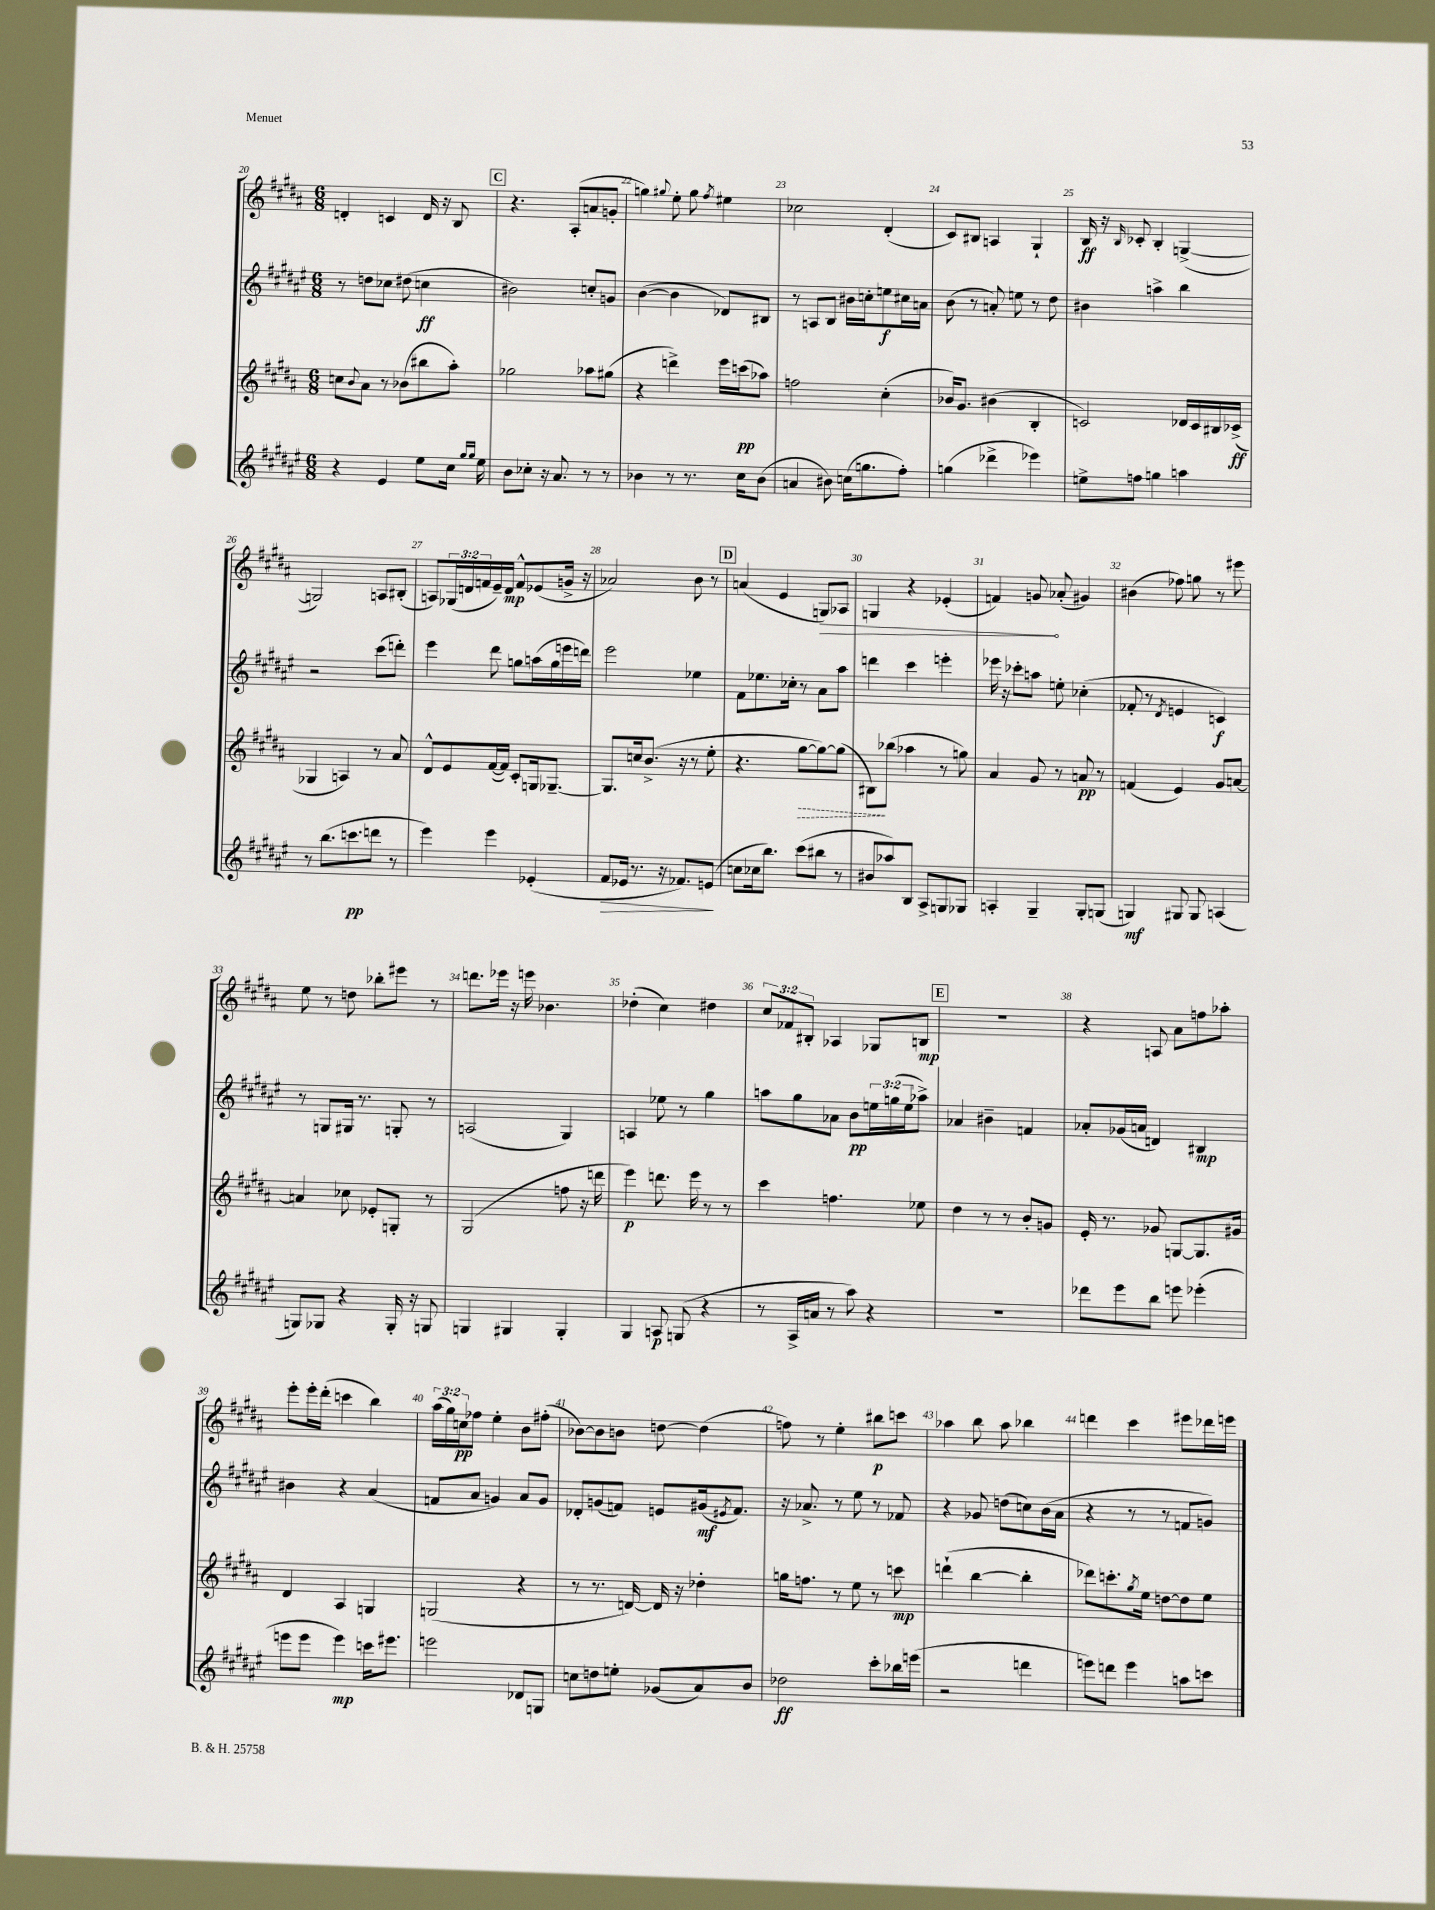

**kern	**dynam	**kern	**dynam	**kern	**dynam	**kern	**dynam
*part4	*part4	*part3	*part3	*part2	*part2	*part1	*part1
*staff4	*staff4	*staff3	*staff3	*staff2	*staff2	*staff1	*staff1
*clefG2	*	*clefG2	*	*clefG2	*	*clefG2	*
*k[f#c#g#d#a#e#]	*	*k[f#c#g#d#a#]	*	*k[f#c#g#d#a#e#]	*	*k[f#c#g#d#a#]	*
*M6/8	*	*M6/8	*	*M6/8	*	*M6/8	*
=20	=20	=20	=20	=20	=20	=20	=20
4r	.	8ccn\L	.	8r	.	4dn'/	.
.	.	8qqb/	.	.	.	.	.
.	.	8a#\J	.	8ddn\L	.	.	.
4e#/	.	8r	.	8cc-X\J	.	4cn/	.
.	.	(8b-X\L	.	(8dd#X\	.	.	.
8ee#\L	.	8bb#X\	.	4ccn\	ff	16d/	.
.	.	.	.	.	.	16r	.
16cc#\Jk	.	8aa#'\J)	.	.	.	8B/	.
16qqgg#/LL	.	.	.	.	.	.	.
16qqgg#/JJ	.	.	.	.	.	.	.
16ee#\	.	.	.	.	.	.	.
!!LO:REH:place=s1:t=C
=21	=21	=21	=21	=21	=21	=21	=21
8b\L	.	2gg-X\	.	2b#X\)	.	4.r	.
8cc-X'\J	.	.	.	.	.	.	.
16r	.	.	.	.	.	.	.
8.a#/	.	.	.	.	.	.	.
.	.	.	.	.	.	(8A#'/L	.
8r	.	8aa-X\L	.	8ccn'/L	.	8an/	.
8r	.	(8gg#X\J	.	8gn/J	.	8gn'/J	.
=22	=22	=22	=22	=22	=22	=22	=22
4b-X\	.	4r	.	([4b\	.	4ggn\)	.
.	.	.	.	.	.	8qqgg#X/	.
8r	.	4dddn^\)	.	4b\]	.	8ee'\	.
8.r	.	.	.	.	.	8gg#\	.
.	.	.	.	.	.	8qff#/	.
.	.	16eee\LL	.	8d-X/L)	.	4ee#X\	.
16cc#\KL	.	(16cccn\J	pp	.	.	.	.
(8b-\J	.	8aa-X\J)	.	8B#X/J	.	.	.
=23	=23	=23	=23	=23	=23	=23	=23
4an/	.	2ffn\	.	8r	.	2cc-X\	.
.	.	.	.	8An/L	.	.	.
8b#X\)	.	.	.	8B/J	.	.	.
(16ccn\KL	.	.	.	16b#X\LL	.	.	.
8.ggn\	.	.	.	16ccn'\J	.	.	.
.	.	(4cc#'\	.	8een\	f	(4d#'/	.
8ff#'\J)	.	.	.	16cc#X\L	.	.	.
.	.	.	.	16an\JJ	.	.	.
=24	=24	=24	=24	=24	=24	=24	=24
(4ggn\	.	16b-X/KL)	.	(8b\	.	8c#/L)	.
.	.	8.g#/J	.	.	.	.	.
.	.	.	.	8r	.	8B#X/J	.
4ddd-X^\	.	(4b#X\	.	8an'/)	.	4An/	.
.	.	.	.	8een\	.	.	.
4eee-X\)	.	4B'/	.	8r	.	4G#`/	.
.	.	.	.	8dd#\	.	.	.
=25	=25	=25	=25	=25	=25	=25	=25
8een^\L	.	2cn/)	.	4b#X\	.	16B/	ff
.	.	.	.	.	.	16r	.
.	.	.	.	.	.	16qqB/	.
8ffn\J	.	.	.	.	.	8c-X'/	.
4ggn\	.	.	.	4aan^\	.	4B'/	.
4aan\	.	16d-X/LL	.	4bb\	.	([4Gn^/	.
.	.	16c/	.	.	.	.	.
.	.	16B#X/	.	.	.	.	.
.	.	(16c-X^/JJ	ff	.	.	.	.
!!LO:LB:g=z
=26	=26	=26	=26	=26	=26	=26	=26
8r	.	4G-X/	.	2r	.	2Gn/])	.
(8.bb\L	.	.	.	.	.	.	.
.	.	4An/)	.	.	.	.	.
8.cccn\	pp	.	.	.	.	.	.
8dddn\J	.	8r	.	(8ccc#\L	.	8An/L	.
8r	.	8a#/	.	8dddn'\J)	.	(8B#X'/J	.
=27	=27	=27	=27	=27	=27	=27	=27
4eee#\)	.	8d#^^/L	.	4eee#\	.	8An/L)	.
.	.	8e/	.	.	.	(24G-X/L	.
.	.	.	.	.	.	24dn/	.
.	.	.	.	.	.	24fn/	.
4eee#\	.	([16f#/L	.	8ddd#\	.	16e~/)	.
.	.	16f#/JJ])	.	.	.	16d/JJ	mp
.	.	8c#'/L	.	8ggn\L	.	8f^^/L	.
(4e-X'/	.	16Gn/k	.	(16aan\L	.	(8e-X/	.
.	.	[8.G-X~/J	.	16gg\	.	.	.
.	.	.	.	16eeen\	.	16gn^/Jk	.
.	.	.	.	16dddn\JJ)	.	16r	.
=28	=28	=28	=28	=28	=28	=28	=28
!	!LO:HP:b	!	!	!	!	!	!
8f#/L	>	8.G-/L]	.	2eee#\	.	2a-X/)	.
16e-X/Jk	.	.	.	.	.	.	.
8.r	.	16ccn/k	.	.	.	.	.
.	.	(8.b^/J	.	.	.	.	.
16r	.	.	.	.	.	.	.
8.f-X/L)	.	16r	.	.	.	.	.
.	.	8r	.	4ee-X\	.	8b\	.
(8en/J	.	8ee'\	.	.	.	8r	.
.	]	.	.	.	.	.	.
!!LO:REH:place=s1:t=D
=29	=29	=29	=29	=29	=29	=29	=29
8ccn\L	.	4.r	.	8f#\L	.	(4an/	.
16cc-X\k	.	.	.	8.ee-X\	.	.	.
8.bb\J)	.	.	.	.	.	.	.
.	.	.	.	.	.	4e/	.
.	.	.	.	16cc-X'\Jk	.	.	.
!	!	!	!LO:HP:b	!	!	!	!
(8ccc#\L	.	[8gg#\L	>	8r	.	.	.
!	!	!	!	!	!	!	!LO:HP:b
8bb#X\J	.	8gg#\_)	.	8a#\L	.	8Gn/L)	>
8r	.	(8gg#\J]	.	8aa#\J	.	8A-X/J	.
=30	=30	=30	=30	=30	=30	=30	=30
8b#X/L	.	8B#X\L)	.	4dddn\	.	4Gn/	.
8aa-X/)	.	(8bb-X\J	]	.	.	.	.
8B/J	.	4aa-X\	.	4ccc#\	.	4r	.
8A#^/L	.	.	.	.	.	.	.
8Gn/	.	8r	.	4eeen'\	.	(4e-X'/	.
8G-X/J	.	8ggn\)	.	.	.	.	.
=31	=31	=31	=31	=31	=31	=31	=31
4An'/	.	4a#/	.	16eee-X\	.	4fn/)	.
.	.	.	.	16r	.	.	.
.	.	.	.	8ccc-X'\L	.	.	.
4G#~/	.	8g#/	.	8aan\J	.	8gn/	.
.	.	8r	.	8een'\	.	(8a-X'/	]
8G#'/L	.	8an/	pp	(4cc-X'\	.	4g#X/)	.
(8Gn/J	.	8r	.	.	.	.	.
=32	=32	=32	=32	=32	=32	=32	=32
4Gn/)	mf	(4fn/	.	8f-X'/	.	(4b#X\	.
.	.	.	.	8r	.	.	.
.	.	.	.	8qd#/	.	.	.
8G#X/	.	4e/)	.	4en/	.	8ff-X\)	.
8G#/	.	.	.	.	.	8ggn\	.
(4An/	.	8g#/L	.	4cn/)	f	8r	.
.	.	[8an/J	.	.	.	8eee#X\	.
!!LO:LB:g=z
=33	=33	=33	=33	=33	=33	=33	=33
8Gn/L)	.	4an/]	.	8r	.	8ee\	.
8G-X/J	.	.	.	8Gn/L	.	8r	.
4r	.	8cc-X\	.	16G#X/Jk	.	8ddn\	.
.	.	.	.	8.r	.	.	.
.	.	8e-X'/L	.	.	.	8bb-X'\L	.
16G-'/	.	8Gn'/J	.	8Gn'/	.	8eee#X\J	.
16r	.	.	.	.	.	.	.
8Gn/	.	8r	.	8r	.	8r	.
=34	=34	=34	=34	=34	=34	=34	=34
4Gn/	.	(2G#/	.	(2An/	.	8.dddn\L	.
.	.	.	.	.	.	16eee-X\Jk	.
4G#X/	.	.	.	.	.	16r	.
.	.	.	.	.	.	16eeen\	.
.	.	.	.	.	.	4.b-X\	.
4G#'/	.	8ffn\	.	4G#/)	.	.	.
.	.	16r	.	.	.	.	.
.	.	16dddn\	.	.	.	.	.
=35	=35	=35	=35	=35	=35	=35	=35
4G#/	.	4eee\)	p	4An/	.	(4dd-X'\	.
8An/	p	8.dddn\	.	8ee-X\	.	4cc#\)	.
(8Gn/	.	.	.	8r	.	.	.
.	.	16eee\	.	.	.	.	.
4r	.	8r	.	4gg#\	.	4dd#X\	.
.	.	8r	.	.	.	.	.
=36	=36	=36	=36	=36	=36	=36	=36
8r	.	4ccc#\	.	8aan\L	.	12cc#/L	.
.	.	.	.	.	.	12f-X/	.
16A#^/LL	.	.	.	8gg#\	.	.	.
.	.	.	.	.	.	12B#X'/J	.
16an/JJ	.	.	.	.	.	.	.
8r	.	4.ffn\	.	8a-X\J	.	4A-X/	.
8aa#\)	.	.	.	8b\L	pp	.	.
4r	.	.	.	24een\L	.	8G-X/L	.
.	.	.	.	(24ggn\	.	.	.
.	.	.	.	24ee\J	.	.	.
.	.	8ee-X\	.	8aa-X^\J)	.	8Bn/J	mp
!!LO:REH:place=s1:t=E
=37	=37	=37	=37	=37	=37	=37	=37
2.r	.	4dd#\	.	4a-X/	.	2.r	.
.	.	8r	.	4b#X~\	.	.	.
.	.	8r	.	.	.	.	.
.	.	8b'/L	.	4fn/	.	.	.
.	.	8gn/J	.	.	.	.	.
=38	=38	=38	=38	=38	=38	=38	=38
8ddd-X\L	.	16e'/	.	8a-X'/L	.	4r	.
.	.	8.r	.	.	.	.	.
8eee#\	.	.	.	(16g-X/L	.	.	.
.	.	.	.	16an/JJ	.	.	.
8bb\J	.	8g-X/	.	4dn/)	.	8An/	.
8eeen\	.	[8Gn/L	.	.	.	8a#\L	.
(4eee-X'\	.	8.G/]	.	4B#X/	mp	8ffn\	.
.	.	.	.	.	.	8aa-X'\J	.
.	.	16g#X/Jk	.	.	.	.	.
!!LO:LB:g=z
=39	=39	=39	=39	=39	=39	=39	=39
8eeen\L	.	4d#/	.	4b#X\	.	8eee'\L	.
8eee\J	.	.	.	.	.	16eee'\L	.
.	.	.	.	.	.	(16ddd#'\JJ	.
4eee\)	mp	4A#/	.	4r	.	4cccn\	.
16cccn\KL	.	4Gn/	.	(4a#/	.	4bb\)	.
8.eee#X\J	.	.	.	.	.	.	.
=40	=40	=40	=40	=40	=40	=40	=40
2eeen\	.	(2Gn/	.	8fn/L	.	(24aa#\LL	.
.	.	.	.	.	.	24gg#\)	.
.	.	.	.	.	.	24ccn\J	pp
.	.	.	.	8a#/J	.	8ff-X\J	.
.	.	.	.	4gn/)	.	4ee'\	.
8d-X/L	.	4r	.	8a#/L	.	8b\L	.
8Gn/J	.	.	.	8g/J	.	(8ff#X'\J	.
=41	=41	=41	=41	=41	=41	=41	=41
8ccn\L	.	8r	.	8d-X'/L	.	[8b-X\L)	.
8ddn\	.	8.r	.	(8gn/	.	8b-\]	.
8een'\J	.	.	.	8fn/J)	.	8bn\J	.
.	.	[16dn/)	.	.	.	.	.
(8g-X/L	.	16d/]	.	8en/L	.	[8ddn\	.
.	.	16r	.	.	.	.	.
8a#/)	.	4dd-X'\	.	(16g#X/k	mf	(4dd\]	.
.	.	.	.	8qe#X/	.	.	.
.	.	.	.	8.f/J)	.	.	.
8b/J	.	.	.	.	.	.	.
=42	=42	=42	=42	=42	=42	=42	=42
2dd-X\	ff	16ggn\KL	.	16r	.	8ffn\)	.
.	.	8.ffn\J	.	8.a-X^/	.	.	.
.	.	.	.	.	.	8r	.
.	.	8r	.	8r	.	4ee'\	.
.	.	8ee\	.	8ee#\	.	.	.
8ccc#'\L	.	8r	.	8r	.	8bb#X\L	p
16bb-X\L	.	8cccn\	mp	8f-X/	.	8cccn\J	.
(16eeen\JJ	.	.	.	.	.	.	.
=43	=43	=43	=43	=43	=43	=43	=43
2r	.	(4dddn`\	.	4r	.	4aa-X\	.
.	.	[4bb\	.	8g-X/	.	8bb\	.
.	.	.	.	(8ddn\L	.	8aa-\	.
4dddn\	.	4bb'\]	.	8ccn\)	.	4bb-X\	.
.	.	.	.	(16b\L	.	.	.
.	.	.	.	16a#\JJ	.	.	.
=44	=44	=44	=44	=44	=44	=44	=44
8eeen\L)	.	8ddd-X\L)	.	4r	.	4dddn\	.
8dddn\J	.	8.cccn'\	.	.	.	.	.
4eee\	.	.	.	8r	.	4ccc#\	.
.	.	8qgg#/	.	.	.	.	.
.	.	16ee\Jk	.	.	.	.	.
.	.	[8ddn\L	.	8r	.	.	.
8aan\L	.	8dd\]	.	8fn/L	.	8eee#X\L	.
8cccn\J	.	8ee\J	.	8gn/J)	.	16ddd-X\L	.
.	.	.	.	.	.	16eeen\JJ	.
==	==	==	==	==	==	==	==
*-	*-	*-	*-	*-	*-	*-	*-
